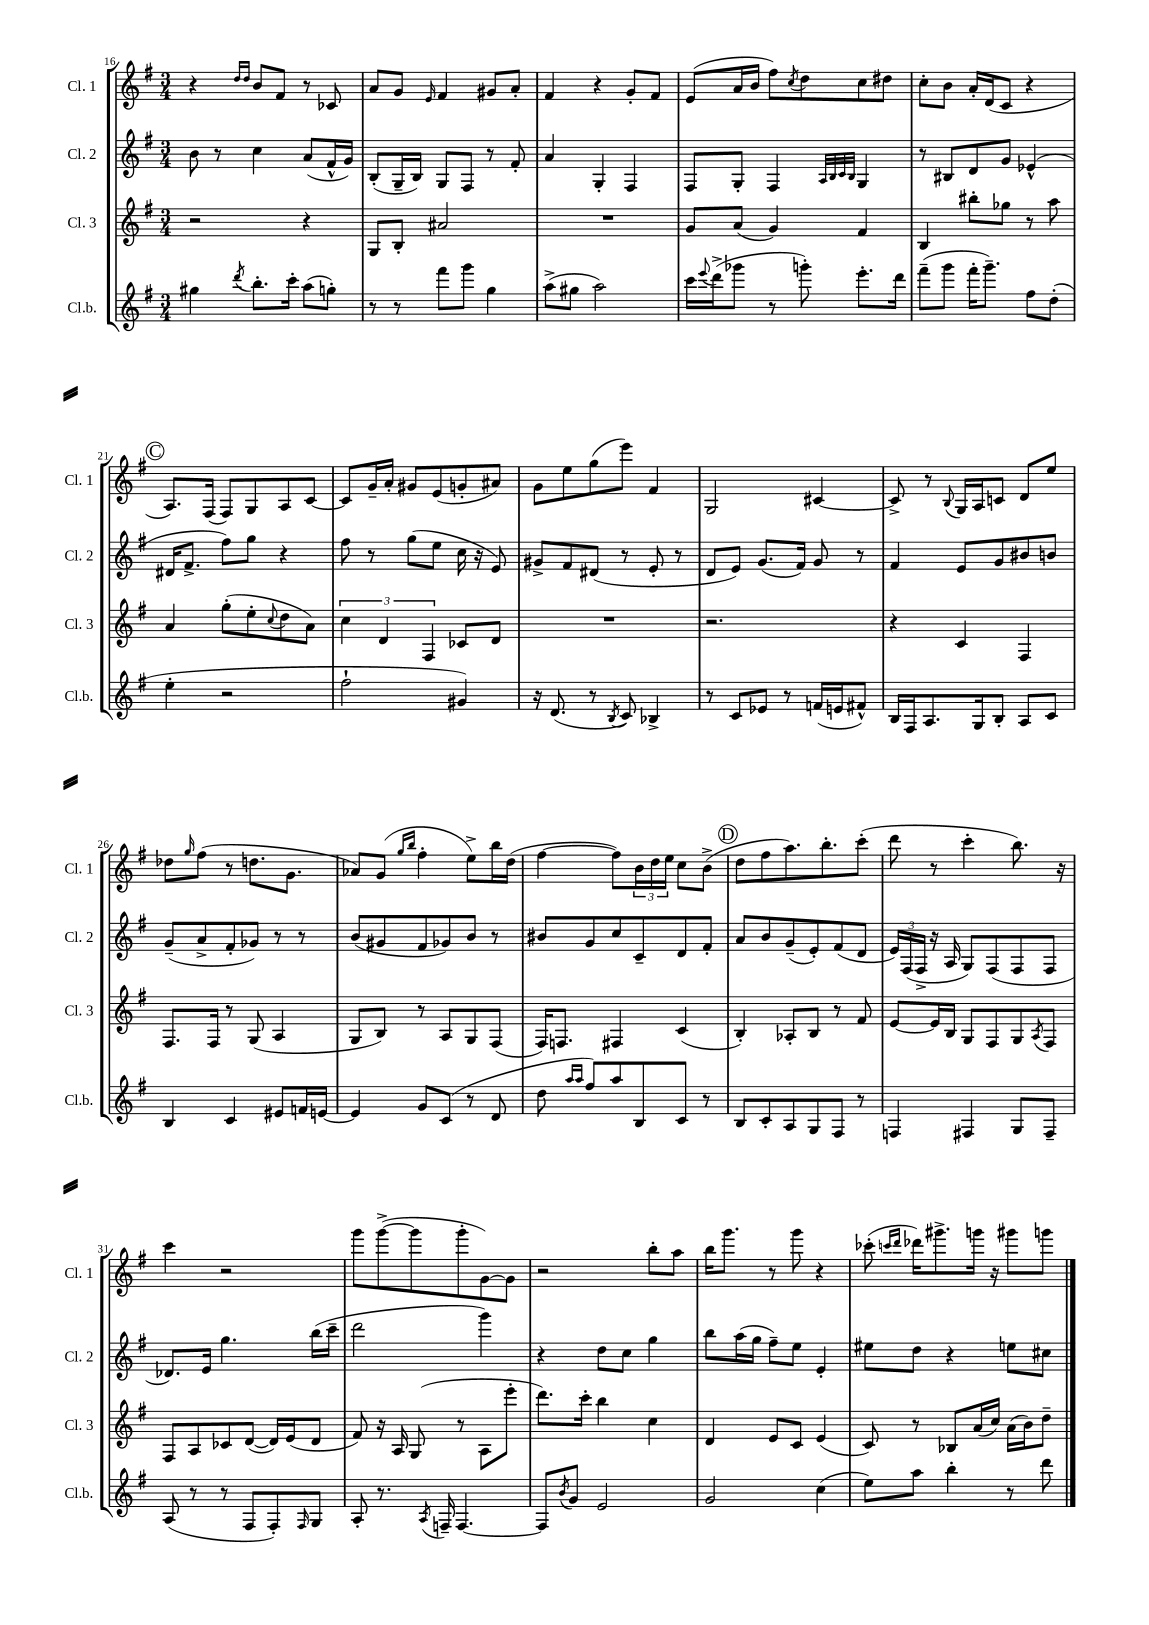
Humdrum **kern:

**kern	**kern	**kern	**kern
*part4	*part3	*part2	*part1
*staff4	*staff3	*staff2	*staff1
*I"Cl.b.	*I"Cl. 3	*I"Cl. 2	*I"Cl. 1
*I'Cl.b.	*I'Cl. 3	*I'Cl. 2	*I'Cl. 1
*clefG2	*clefG2	*clefG2	*clefG2
*k[f#]	*k[f#]	*k[f#]	*k[f#]
*M3/4	*M3/4	*M3/4	*M3/4
=16	=16	=16	=16
4gg#X\	2r	8b\	4r
.	.	8r	.
.	.	.	16qqdd/LL
8qddd/	.	.	16qqdd/JJ
8.bb'\L	.	4cc\	8b/L
.	.	.	8f#/J
16ccc'\Jk	.	.	.
(8aa\L	4r	(8a/L	8r
8ggn'\J)	.	16f#^^/L	8c-X/
.	.	16g/JJ)	.
=17	=17	=17	=17
8r	8G/L	(8B'/L	8a/L
8r	8B'/J	16G~/L	8g/J
.	.	16B/JJ)	.
.	.	.	16qqe/
8fff#\L	2a#X/	8G/L	4f#/
8ggg\J	.	8F#/J	.
4gg\	.	8r	8g#X/L
.	.	8f#'/	8a'/J
=18	=18	=18	=18
(8aa^\L	2.r	4a/	4f#/
8gg#X\J	.	.	.
2aa\)	.	4G'/	4r
.	.	4F#/	8g'/L
.	.	.	8f#/J
=19	=19	=19	=19
16ccc\LL	8g/L	8F#/L	(8e/L
8qqeee/	.	.	.
(16ddd^\J	.	.	.
8ggg-X\J	(8a/J	8G'/J	16a/L
.	.	.	16b/JJ
8r	4g/)	4F#/	8ff#\L)
.	.	.	8qcc/
8gggn'\)	.	.	8dd\
.	.	32qqA/LLL	.
.	.	32qqB/	.
.	.	32qqc/	.
.	.	32qqB/JJJ	.
8.eee'\L	4f#/	4G/	8cc\
.	.	.	8dd#X\J
16ddd\Jk	.	.	.
=20	=20	=20	=20
(8fff#~\L	4B/	8r	8cc'\L
8ggg\J	.	8B#X/L	8b\J
16fff#'\KL	8bb#X'\L	8d/	16a'/LL
8.ggg~\J)	.	.	(16d/J
.	8gg-X\J	8g/J	8c/J
8ff#\L	8r	(4e-X^^/	4r
(8dd'\J	8aa\	.	.
!!LO:LB:g=z
!!LO:REH:place=s1:t=C
=21	=21	=21	=21
4ee'\	4a/	16d#X/KL	8.A/L)
.	.	8.f#^/J	.
.	.	.	(16F#/Jk
2r	(8gg'\L	8ff#\L)	8F#/L)
.	8ee'\	8gg\J	8G/
.	8qqcc/	.	.
.	8dd\	4r	8A/
.	8a\J)	.	[8c/J
=22	=22	=22	=22
2ff#`\	6cc\	8ff#\	8c/L]
.	.	8r	16g~/L
.	6d/	.	.
.	.	.	16a'/JJ
.	.	(8gg\L	8g#X/L
.	6F#/	.	.
.	.	8ee\J	(8e/
4g#X/)	8c-X/L	16cc\	8gn'/
.	.	16r	.
.	8d/J	8e/)	8a#X/J)
=23	=23	=23	=23
16r	2.r	8g#X^/L	8g\L
(8.d/	.	.	.
.	.	8f#/	8ee\
8r	.	(8d#X/J	(8gg\
8qB/	.	.	.
8c/)	.	8r	8eee\J)
4B-X^/	.	8e'/	4f#/
.	.	8r	.
=24	=24	=24	=24
8r	2.r	8d/L	2G/
8c/L	.	8e/J)	.
8e-X/J	.	(8.g/L	.
8r	.	.	.
.	.	16f#/Jk)	.
(16fn/LL	.	8g/	[4c#X/
16en/J	.	.	.
8f#X^^/J)	.	8r	.
=25	=25	=25	=25
16B/LL	4r	4f#/	8c#^/]
16F#/J	.	.	.
8.A/	.	.	8r
.	.	.	8qqB/
.	4c/	8e/L	16G/LL
16G/k	.	.	16A/J
8B'/J	.	8g/	8cn/J
8A/L	4F#/	8b#X/	8d/L
8c/J	.	8bn/J	8ee/J
!!LO:LB:g=z
=26	=26	=26	=26
4B/	8.F#/L	(8g~/L	8dd-X\L
.	.	.	16qqgg/
.	.	8a^/	(8ff#\J
.	16F#/Jk	.	.
4c/	8r	8f#'/	8r
.	(8G/	8g-X/J)	8.ddn\L
8e#X/L	4A/	8r	.
.	.	.	8.g\J
16fn/L	.	8r	.
[16en/JJ	.	.	.
=27	=27	=27	=27
4e/]	8G/L	(8b/L	8a-X/L)
.	8B/J)	8g#X/	(8g/J
.	.	.	16qqgg/LL
.	.	.	16qqbb/JJ
8g/L	8r	8f#/	4ff#'\
(8c/J	8A/L	8g-X/)	.
8r	8G/	8b/J	8ee^\L)
8d/	(8F#/J	8r	16bb\L
.	.	.	(16dd\JJ
=28	=28	=28	=28
8dd\	16F#/KL)	8b#X/L	[4ff#\
.	8.Fn/J	.	.
16qqaa/LL	.	.	.
16qqaa/JJ	.	.	.
8ff#/L)	.	8g/	.
8aa/	4F#X/	8cc/	8ff#\L])
8B/	.	8c~/	24b\L
.	.	.	24dd\
.	.	.	24ee\JJ
8c/J	(4c/	8d/	8cc\L
8r	.	8f#'/J	(8b^\J
!!LO:REH:place=s1:t=D
=29	=29	=29	=29
8B/L	4B'/)	8a/L	8dd\L
8c'/	.	8b/	8ff#\
8A/	8A-X'/L	(8g~/	8.aa\)
8G/	8B/J	8e'/)	.
.	.	.	8.bb'\
8F#/J	8r	(8f#/	.
8r	8f#/	8d/J	(8ccc'\J
=30	=30	=30	=30
4Fn/	[8e/L	24e/LL)	8ddd\
.	.	(24F#/	.
.	.	24F#^/JJ	.
.	16e/L]	16r	8r
.	16B/JJ	16A/	.
4F#X/	8G/L	8G/L)	4ccc'\
.	8F#/	(8F#/	.
8G/L	8G/	8F#/	8.bb\)
.	8qA/	.	.
8F#~/J	8F#/J	8F#/J	.
.	.	.	16r
!!LO:LB:g=z
=31	=31	=31	=31
(8A/	8F#/L	8.d-X/L)	4ccc\
8r	8A/	.	.
.	.	16e/Jk	.
8r	8c-X/	4.gg\	2r
8F#/L	([8d/J	.	.
8F#'/)	16d/LL])	.	.
.	(16e/J	.	.
16qqF#/	.	.	.
8G/J	8d/J	(16bb\LL	.
.	.	16ccc~\JJ	.
=32	=32	=32	=32
8A'/	8f#/)	2ddd\	8ggg\L
8.r	16r	.	([8ggg^\
.	16A/	.	.
.	(8G/	.	8ggg\]
8qA/	.	.	.
16Fn~/	.	.	.
[4.F/	8r	.	8ggg'\
.	8A\L	4ggg\)	[8g\)
.	8eee'\J	.	8g\J]
=33	=33	=33	=33
8F/L]	8.ddd\L)	4r	2r
8qb/	.	.	.
8g/J	.	.	.
.	16ccc'\Jk	.	.
2e/	4bb\	8dd\L	.
.	.	8cc\J	.
.	4cc\	4gg\	8bb'\L
.	.	.	8aa\J
=34	=34	=34	=34
2g/	4d/	8bb\L	16bb\KL
.	.	.	8.ggg\J
.	.	(16aa\L	.
.	.	16gg\JJ	.
.	8e/L	8ff#~\L)	8r
.	8c/J	8ee\J	8ggg\
(4cc\	(4e/	4e'/	4r
=35	=35	=35	=35
8ee\L)	8c/)	8ee#X\L	(8ccc-X'\
.	.	.	16qqcccn/LL
.	.	.	16qqddd/JJ
8aa\J	8r	8dd\J	16ddd-X\KL)
.	.	.	8.ggg#X^\
4bb'\	8B-X/L	4r	.
.	(16a/L	.	16gggn\Jk
.	16cc/JJ)	.	16r
8r	(16a\LL	8een\L	8ggg#X\L
.	16b\J)	.	.
8ddd\	8dd~\J	8cc#X\J	8gggn\J
==	==	==	==
*-	*-	*-	*-
